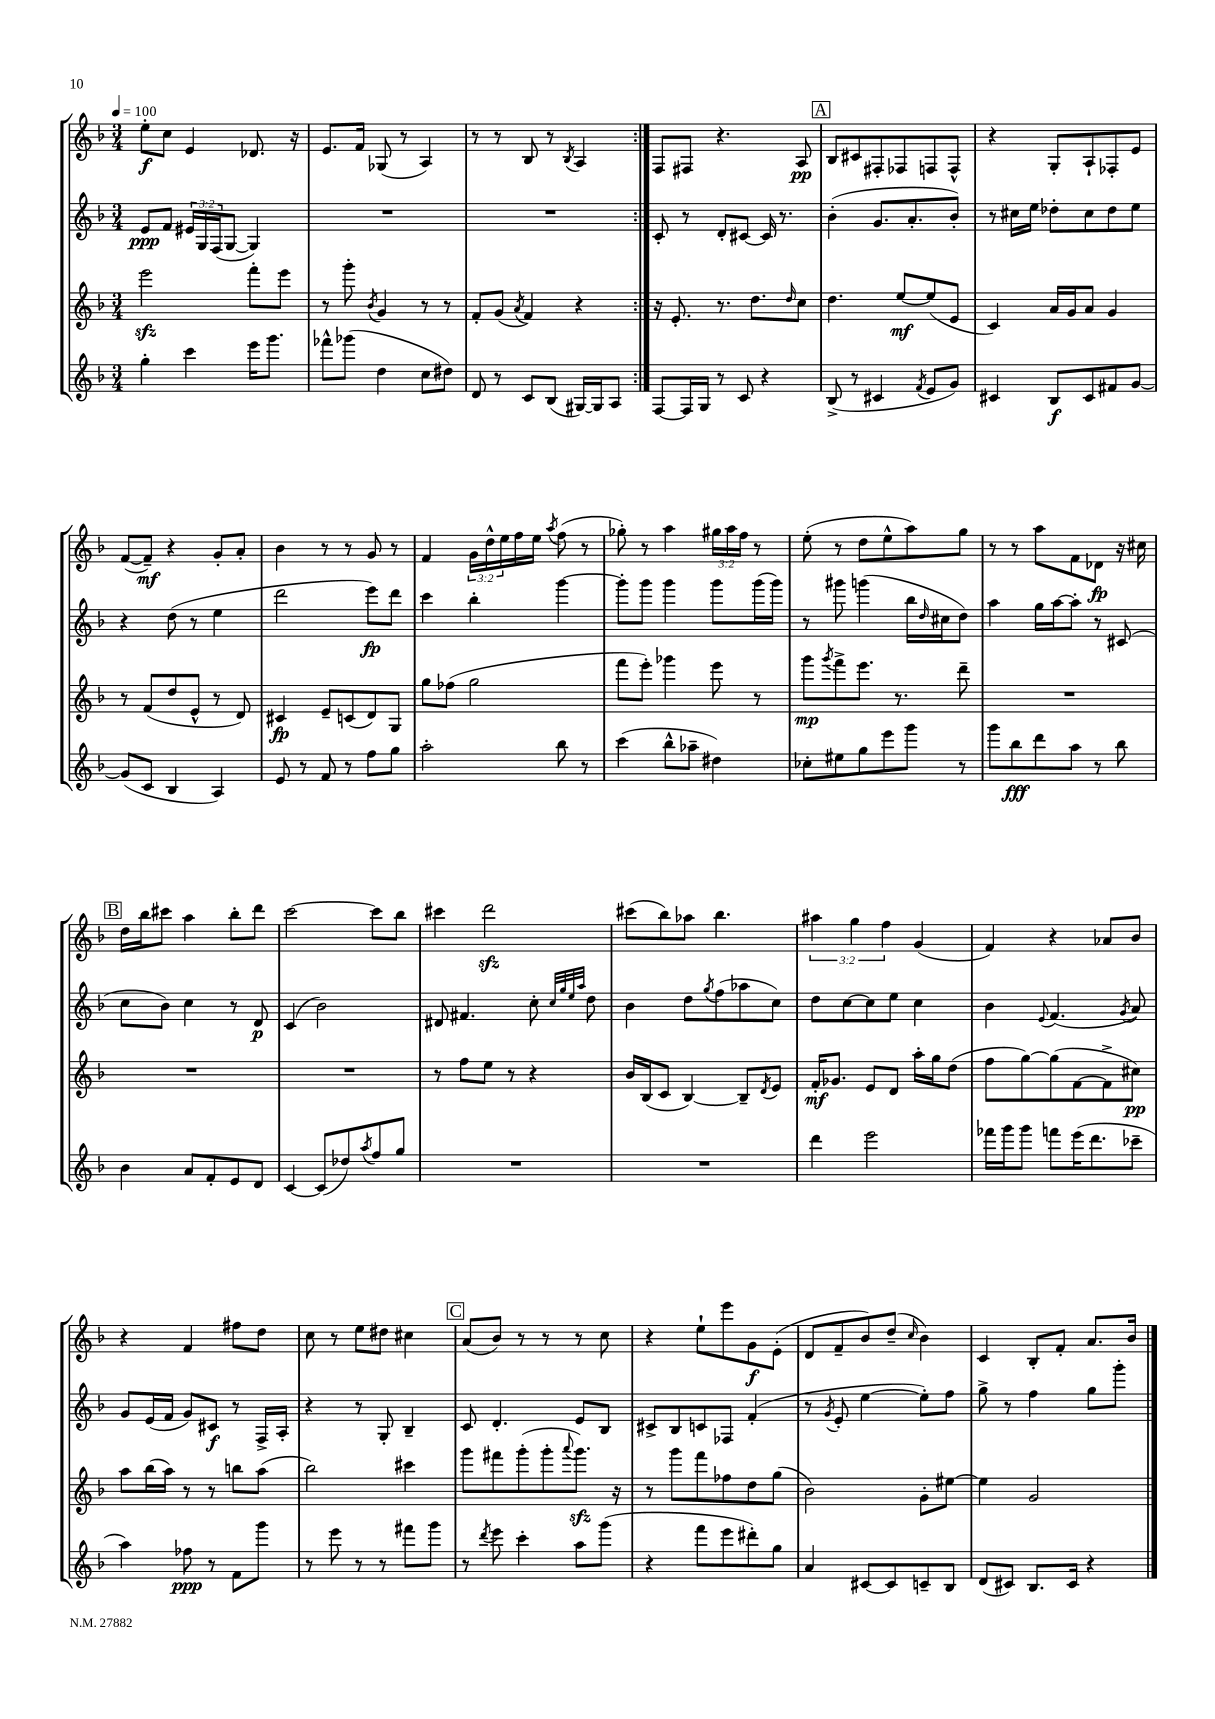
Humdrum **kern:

**kern	**kern	**kern	**kern
*staff4	*staff3	*staff2	*staff1
*clefG2	*clefG2	*clefG2	*clefG2
*k[b-]	*k[b-]	*k[b-]	*k[b-]
*M3/4	*M3/4	*M3/4	*M3/4
*MM100	*MM100	*MM100	*MM100
4gg'	2eee	8e	8ee'
.	.	8f	8cc
4ccc	.	24e#	4e
.	.	24G	.
.	.	(24F	.
.	.	[8G	.
16eee	8fff'	4G])	8.d-
8.ggg	.	.	.
.	8eee	.	.
.	.	.	16r
=	=	=	=
8fff-^^	8r	2.r	8.e
(8ggg-	8ggg'	.	.
.	.	.	16f
.	8qb-	.	.
4dd	4g	.	(8G-
.	.	.	8r
8cc	8r	.	4A)
8dd#)	8r	.	.
=	=	=	=
8d	8f'	2.r	8r
8r	(8g	.	8r
.	8qa	.	.
8c	4f)	.	8B-
(8B-	.	.	8r
.	.	.	8qB-
[16G#)	4r	.	4A
16G#]	.	.	.
8A	.	.	.
=:|!	=:|!	=:|!	=:|!
[8F	16r	8c'	8F
.	8.e'	.	.
16F]	.	8r	8F#
16G	.	.	.
8r	8.r	8d'	4.r
8c	.	[8c#	.
.	8.dd	.	.
4r	.	16c#]	.
.	.	8.r	.
.	16qqdd	.	.
.	8cc	.	8A
=	=	=	=
(8B-^	4.dd	(4b-'	8B-
8r	.	.	8c#
4c#	.	8.g	8F#'
.	[8ee	.	8F-
.	.	8.a'	.
8qf	.	.	.
8e	(8ee]	.	8F
8g)	8e	8b-')	8F^^
=	=	=	=
4c#	4c)	8r	4r
.	.	16cc#	.
.	.	16ee	.
8B-	16a	8dd-'	8G'
.	16g	.	.
8c#	8a	8cc#	8A`
8f#	4g	8dd-	8F-'
[8g	.	8ee	8e
=	=	=	=
(8g]	8r	4r	([8f
8c	(8f	.	8f~])
4B-	8dd	(8dd	4r
.	8e^^	8r	.
4A)	8r	4ee	8g'
.	8d)	.	8a'
=	=	=	=
8e	4c#	2ddd	4b-
8r	.	.	.
8f	8e~	.	8r
8r	(8c	.	8r
8ff	8d)	8eee)	8g
8gg	8G	8ddd	8r
=	=	=	=
2aa'	8gg	4ccc	4f
.	(8ff-	.	.
.	2gg	4bb-'	24g
.	.	.	24dd^^
.	.	.	24ee
.	.	.	16ff
.	.	.	16ee
.	.	.	8qaa
8bb-	.	[4ggg	(8ff
8r	.	.	8r
=	=	=	=
(4ccc	8fff	8ggg']	8gg-')
.	8eee')	8ggg	8r
8bb-^^	4ggg-	4ggg	4aa
8aa-~	.	.	.
4dd#)	8eee	8ggg	24gg#
.	.	.	24aa
.	.	.	24ff
.	8r	(16ggg	8r
.	.	16ggg)	.
=	=	=	=
8cc-'	8ggg	8r	(8ee'
.	8qggg	.	.
8ee#	8fff^	8ggg#	8r
8gg	8.eee	(4ggg	8dd
8eee	.	.	8ee^^
.	8.r	.	.
8ggg	.	16bb-	8aa)
.	.	16qqdd	.
.	.	16cc#	.
8r	8ddd~	8dd)	8gg
=	=	=	=
8ggg	2.r	4aa	8r
8bb-	.	.	8r
8ddd	.	16gg	8aa
.	.	[16aa	.
8aa	.	8aa']	8f
8r	.	8r	8d-
8bb-	.	(8c#	16r
.	.	.	16cc#
=	=	=	=
4b-	2.r	8cc	16dd
.	.	.	16bb-
.	.	8b-)	8ccc#
8a	.	4cc	4aa
8f'	.	.	.
8e	.	8r	8bb-'
8d	.	8d	8ddd
=	=	=	=
[4c	2.r	(4c	[2ccc
(8c]	.	2b-)	.
8dd-)	.	.	.
8qaa	.	.	.
8ff	.	.	8ccc]
8gg	.	.	8bb-
=	=	=	=
2.r	8r	8d#	4ccc#
.	8ff	4.f#	.
.	8ee	.	2ddd
.	8r	.	.
.	4r	8cc'	.
.	.	32qqcc	.
.	.	32qqgg	.
.	.	32qqee	.
.	.	32qqaa	.
.	.	8dd	.
=	=	=	=
2.r	16b-	4b-	(8ccc#
.	(16B-	.	.
.	8c	.	8bb-)
.	[4B-)	8dd	8aa-
.	.	8qgg	.
.	.	(8ff	4.bb-
.	8B-~]	8aa-	.
.	8qd	.	.
.	8e	8cc)	.
=	=	=	=
4ddd	16f'	8dd	6aa#
.	8.g-	.	.
.	.	[8cc	.
.	.	.	6gg
2eee	8e	8cc]	.
.	.	.	6ff
.	8d	8ee	.
.	16aa'	4cc	(4g
.	16gg	.	.
.	(8dd	.	.
=	=	=	=
16fff-	8ff	4b-	4f)
16ggg	.	.	.
8ggg	[8gg)	.	.
.	.	8qqe	.
8fff	(8gg]	(4.f	4r
(16eee	[8f	.	.
8.ddd	.	.	.
.	8f^]	.	8a-
.	.	8qg	.
8ccc-~	8cc#)	8a)	8b-
=	=	=	=
4aa)	8aa	8g	4r
.	(16bb-	(16e	.
.	16aa)	16f	.
8ff-	8r	8g)	4f
8r	8r	8c#	.
8f	8bb	8r	8ff#
8ggg	(8aa	16F^	8dd
.	.	16A'	.
=	=	=	=
8r	2bb-)	4r	8cc
8eee	.	.	8r
8r	.	8r	8ee
8r	.	8G'	8dd#
8fff#	4ccc#	4B-~	4cc#
8ggg	.	.	.
=	=	=	=
8r	8ggg	8c	(8a
8qddd	.	.	.
8eee	8fff#	4.d'	8b-)
4ccc'	(8ggg'	.	8r
.	8ggg'	.	8r
.	8qqaaa	.	.
8aa	8.ggg)	8e	8r
(8ggg	.	8B-	8cc
.	16r	.	.
=	=	=	=
4r	8r	8c#^	4r
.	8ggg	8B-	.
8fff	8fff	8c	8ee`
8eee	8ff-	8F-	8eee
8ddd#')	8dd	(4f'	8g
8gg	(8gg	.	(8e'
=	=	=	=
4a	2b-)	8r	8d
.	.	8qg	.
.	.	8e'	8f~
[8c#	.	[4ee	8b-)
8c#]	.	.	(8dd~
.	.	.	16qqcc
8c~	8g'	8ee'])	4b-)
8B-	[8ee#	8ff	.
=	=	=	=
(8d	4ee#]	8gg^	4c
8c#)	.	8r	.
8.B-	2g	4ff	8B-'
.	.	.	8f'
16c#	.	.	.
4r	.	8gg	8.a
.	.	8ggg'	.
.	.	.	16b-
==	==	==	==
*-	*-	*-	*-
